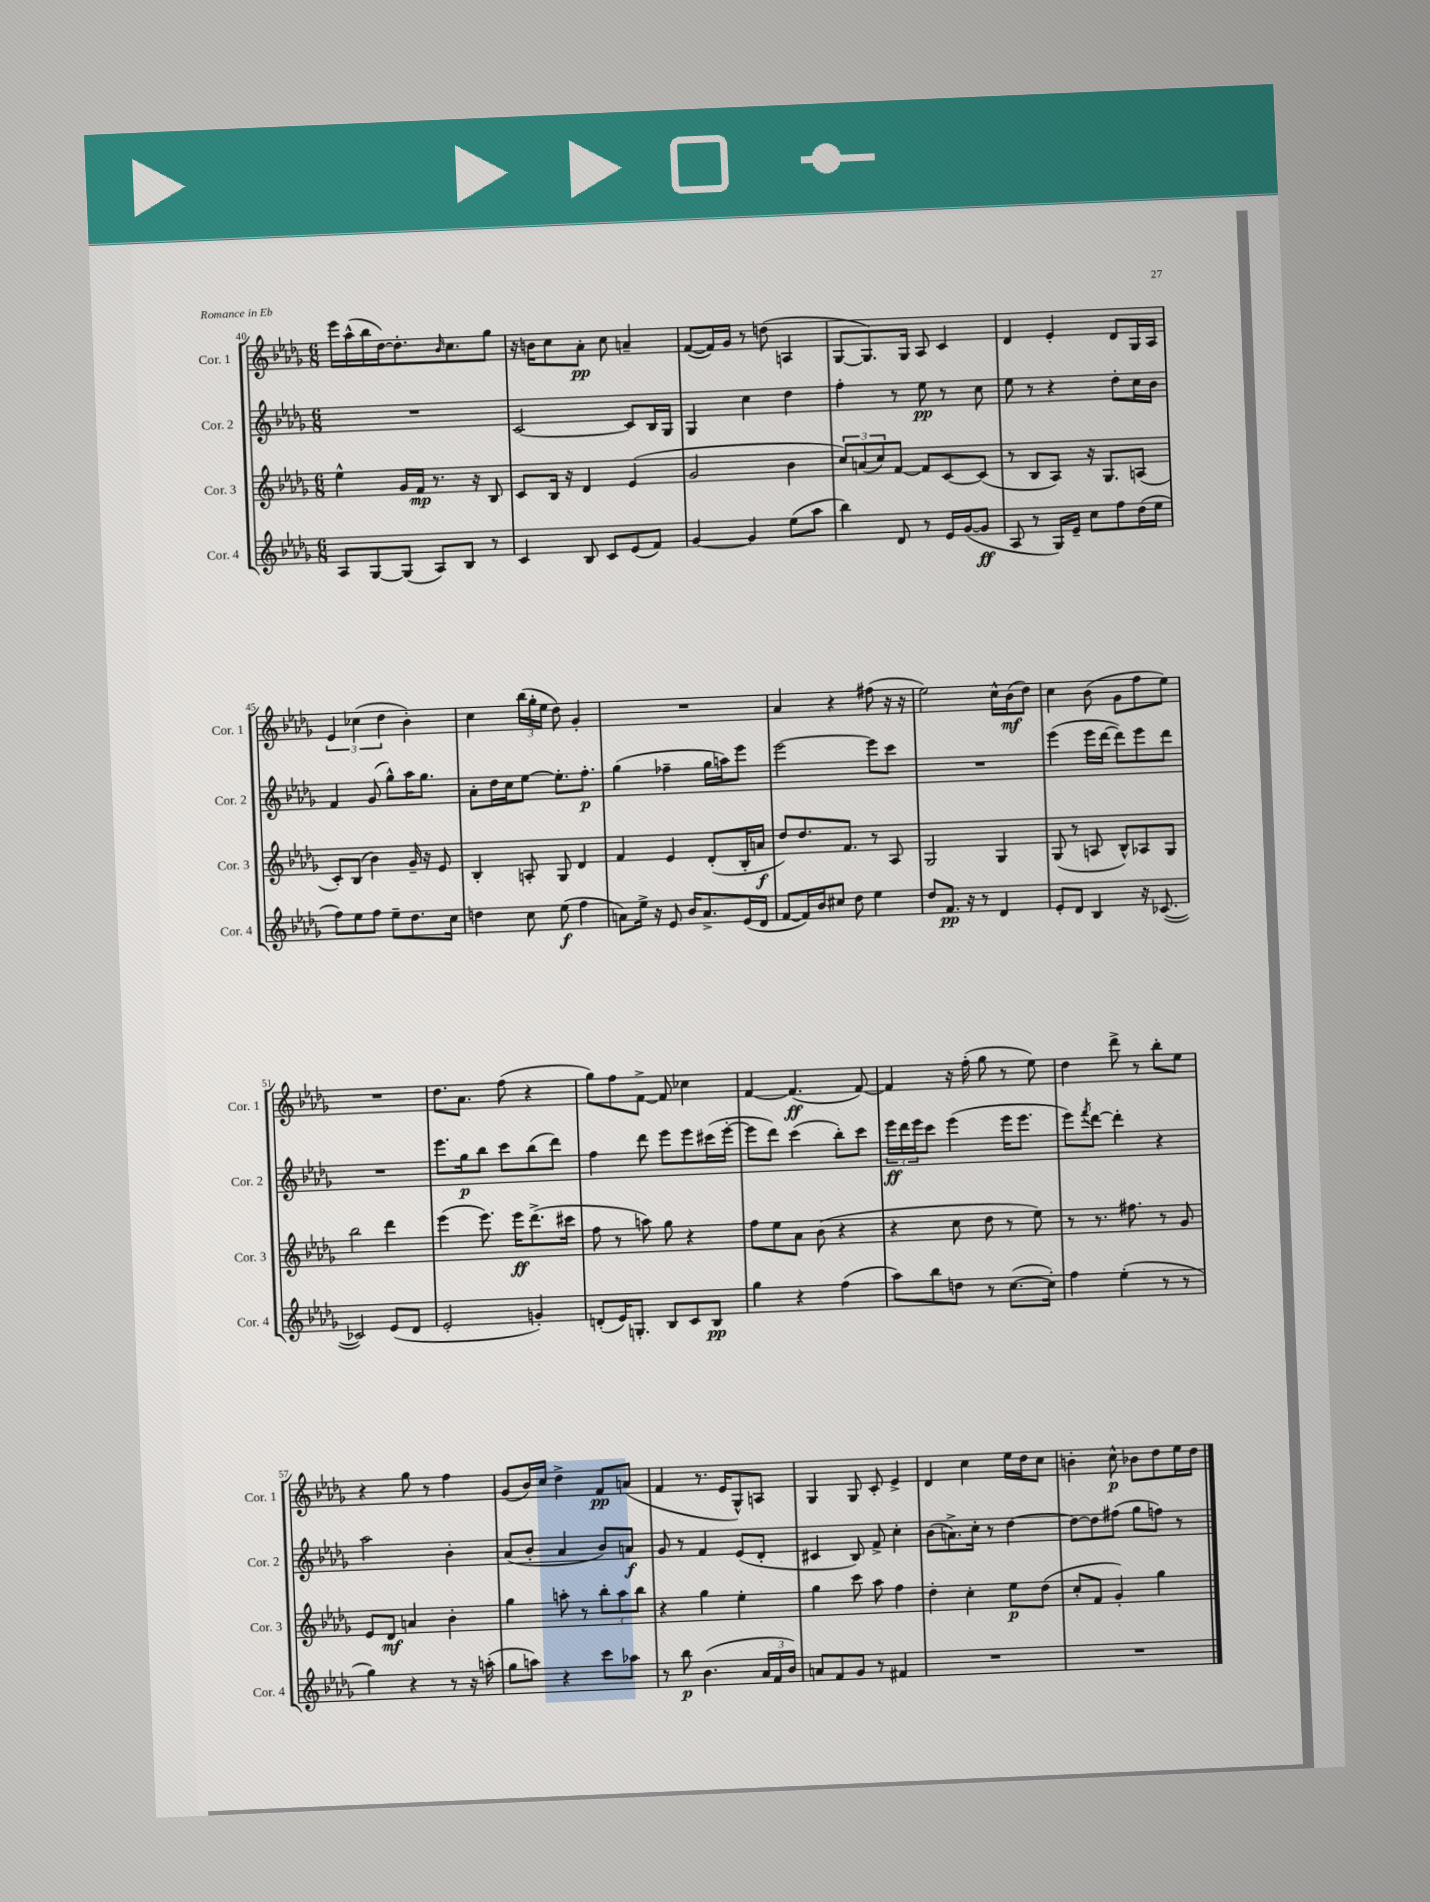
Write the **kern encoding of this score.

**kern	**kern	**kern	**kern
*staff4	*staff3	*staff2	*staff1
*clefG2	*clefG2	*clefG2	*clefG2
*k[b-e-a-d-g-]	*k[b-e-a-d-g-]	*k[b-e-a-d-g-]	*k[b-e-a-d-g-]
*M6/8	*M6/8	*M6/8	*M6/8
8A-	4ee-^^	2.r	16eee-
.	.	.	(16aa-^^
[8G-	.	.	16bb-
.	.	.	[16dd-)
(8G-]	16g-	.	8.dd-']
.	16f	.	.
8A-)	8.r	.	.
.	.	.	16qqb-
.	.	.	8.cc
8B-	.	.	.
.	16r	.	.
8r	8B-	.	8gg-
=	=	=	=
4c	8c	[2c	16r
.	.	.	16b
.	16B-	.	8cc
.	16r	.	.
8B-	4d-	.	8a-'
8c	.	.	8cc
(8e-	(4e-	8c]	4a~
8f)	.	16B-	.
.	.	16G-	.
=	=	=	=
[4g-	2g-	4G-	([8f
.	.	.	16f])
.	.	.	16g-
4g-]	.	4cc	8r
.	.	.	(8dd
(8ee-	4b-	4dd-	4A
8aa-	.	.	.
=	=	=	=
4bb-)	12cc)	4ff'	[8G-
.	(12a	.	.
.	.	.	8.G-])
.	12cc)	.	.
8d-	[8f	8r	.
.	.	.	16G-
8r	8f]	8ee-	8A-
16e-	[8c	8r	4c
([16g-	.	.	.
8g-]	(8c]	8cc	.
=	=	=	=
8A-	8r	8ee-	4d-
8r	8B-	8r	.
16G-)	8A-)	4r	4e-'
16e-~	.	.	.
8cc	16r	.	.
.	8.G-	.	.
8ff	.	8dd-'	8d-
(16dd-	(8A	16cc	16G-
16ee-	.	16b-	16A-
=	=	=	=
8ff)	8c')	4f	6e-
8ee-	(8B-	.	.
.	.	.	(6cc-
8ff	4b-)	(8g-	.
.	.	.	6dd-
8ee-~	.	8gg-^^)	.
8.dd-	16g-~	16aa-	4b-')
.	16r	8.gg-	.
.	8e-	.	.
16cc	.	.	.
=	=	=	=
4dd	4B-'	8a-'	4cc
.	.	16dd-	.
.	.	16cc	.
8cc	8A'	[8ee-	(24bb-
.	.	.	24gg-'
.	.	.	24ee-
(8ee-	8G-	8.ee-']	8dd-)
4ff	4d-	.	4g-'
.	.	8.ff'	.
=	=	=	=
8a)	4f	(4gg-	2.r
16ee-^	.	.	.
16r	.	.	.
8e-	4e-	4ff-~	.
16b-	.	.	.
8.a^	.	.	.
.	(8d-'	16gg-	.
.	.	16aa)	.
(16e-	16B-'	8eee-	.
16d-	16a	.	.
=	=	=	=
[8f	8dd-)	[2eee-	4a-
16f])	8.dd-	.	.
16b-	.	.	.
8cc#	.	.	4r
.	8.f	.	.
8dd-	.	.	.
4ee-	8r	8eee-]	(8ff#
.	8A-	8ccc	16r
.	.	.	16r
=	=	=	=
8dd-	2G-	2.r	2ee-)
8.f	.	.	.
16r	.	.	.
8r	.	.	.
4d-	4G-	.	16cc^^
.	.	.	(16b-
.	.	.	8dd-)
=	=	=	=
8e-'	(8G-	(4eee-	4cc
8d-	8r	.	.
4B-	8A	16eee-	(8b-
.	.	[16ddd-	.
.	8B-^^)	8ddd-])	8g-
16r	8A-	8eee-	8ff
([8.c-	.	.	.
.	8G-	8ddd-	8ee-)
=	=	=	=
2c-])	2bb-	2.r	2.r
(8e-	4ddd-	.	.
8d-	.	.	.
=	=	=	=
2e-'	(4eee-	8.eee-	8.dd-
.	.	16gg-	8.a-
.	8.eee-)	8bb-	.
.	.	8ccc	(8ff
.	16eee-	.	.
4g')	(8.ddd-^	(8bb-	4r
.	.	8ddd-)	.
.	16ccc#	.	.
=	=	=	=
(8d'	8ff	4ff	8gg-)
16e-)	8r	.	8ff
8.G'	.	.	.
.	8aa)	8ddd-	[8f^
8B-	8gg-	8eee-	8f]
8c	4r	8eee-	4cc-
8B-	.	(16ccc#	.
.	.	[16eee-'	.
=	=	=	=
4gg-	8ff	8eee-]	[4f
.	8ee-	8ddd-)	.
4r	8a-	(4ccc	(4.f]
.	(8b-	.	.
(4ff	4r	8bb-')	.
.	.	8ccc	[8f)
=	=	=	=
8aa-)	4r	24eee-	4f]
.	.	24ddd-	.
.	.	24eee-	.
8bb-	.	8ccc	.
8dd	8cc	(4eee-	16r
.	.	.	(16ff'
8r	8dd-	.	8gg-
([8.cc	8r	16eee-	8r
.	.	8.eee-	.
.	8ee-)	.	8ee-)
16cc'])	.	.	.
=	=	=	=
4ff	8r	8eee-)	4dd-
.	.	8qfff	.
.	8.r	[8ddd-	.
(4ee-'	.	4ddd-']	8ddd-^
.	8.ff#	.	.
.	.	.	8r
8r	8r	4r	8bb-'
8r	8g-	.	8ee-
=	=	=	=
4gg-)	8e-	2aa-	4r
.	8d-	.	.
4r	4a	.	8gg-
.	.	.	8r
8r	4b-'	4b-'	4ff
16r	.	.	.
(16aa'	.	.	.
=	=	=	=
8gg-	4gg-	(8a-	(8g-
8aa)	.	8b-'	16b-)
.	.	.	16cc
4r	8aa'	4a-	4dd-^
.	8r	.	.
8ccc	12bb-'	8b-)	8f
.	12aa	.	.
8aa-	.	8a	(8a
.	12bb-	.	.
=	=	=	=
8r	4r	8g-	4f
8bb-	.	8r	.
(4.b-	4gg-	4f	8.r
.	.	.	16e-
.	4ee-'	(8e-	8G-^^)
24a-	.	8d-'	8A
24f	.	.	.
24b-)	.	.	.
=	=	=	=
8a	4gg-	4c#	4G-
8f	.	.	.
8g-	8ccc	8B-)	8G-
8r	8aa-	8f^	8c'
4f#	4ff	4cc'	4e-^
=	=	=	=
2.r	4dd-'	(8b-	4d-
.	.	8.a^)	.
.	4cc'	.	4cc
.	.	16cc'	.
.	.	8r	.
.	8ee-	[4dd-	16ee-
.	.	.	16dd-
.	(8dd-	.	8cc
=	=	=	=
2.r	8cc'	8dd-_	4b'
.	8f	8dd-]	.
.	4g-')	(8ff#	8cc^^
.	.	8gg-	8b-
.	4gg-	8ff)	8dd-
.	.	8r	16ee-
.	.	.	16dd-
==	==	==	==
*-	*-	*-	*-
